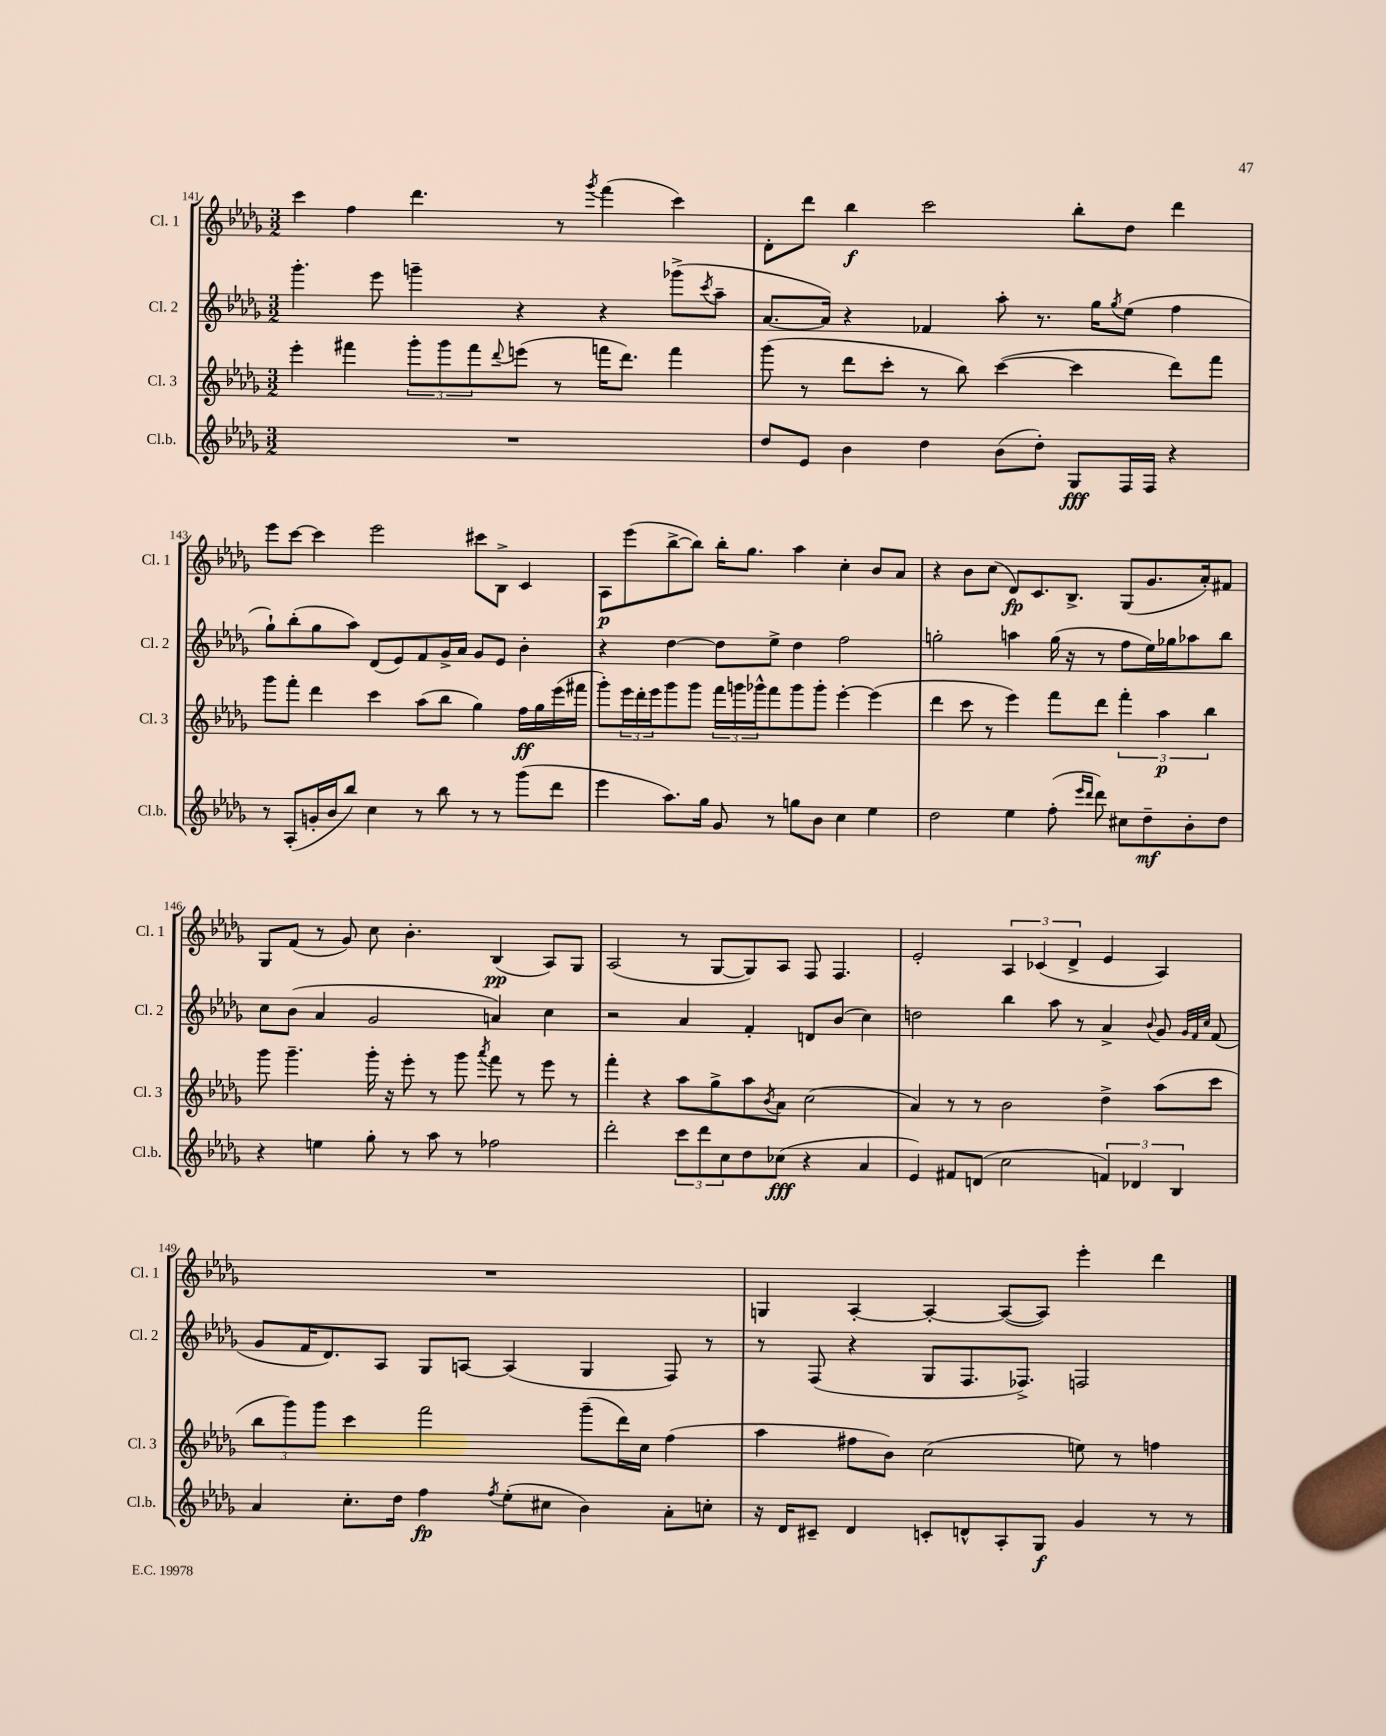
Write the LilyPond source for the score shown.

<<
\new StaffGroup <<
\new Staff = "s0" \with { instrumentName = "Cl. 1" shortInstrumentName = "Cl. 1" } {
    \clef treble \key des \major \numericTimeSignature \time 3/2
    c'''4 f''4 des'''4. r8 \acciaccatura { ges'''8 } f'''4( c'''4) |
    des'8-. des'''8 bes''4\f c'''2 bes''8-. des''8 des'''4 |
    ees'''8 c'''8~ c'''4 ees'''2 cis'''8 bes8-> c'4 |
    aes8\p ees'''8( bes''8~-> bes''8) bes''16-. ges''8. aes''4 c''4-. bes'8 aes'8 |
    r4 bes'8 c''8( des'8\fp) c'8. bes8.-> ges8( ges'8. aes'16-.) fis'8 |
    ges8 f'8( r8 ges'8) c''8 bes'4.-. bes4\pp( aes8) ges8 |
    aes2( r8 ges8~ ges8) aes8 f8 f4. |
    ees'2-. \tuplet 3/2 { aes4 ces'4( des'4-> } ees'4 aes4) |
    R1. |
    g4 aes4~-. aes4~-. aes8~( aes8) ees'''4-. des'''4 \bar "|." |
}
\new Staff = "s1" \with { instrumentName = "Cl. 2" shortInstrumentName = "Cl. 2" } {
    \clef treble \key des \major \numericTimeSignature \time 3/2
    ges'''4.-. ees'''8 g'''4-- r4 r4 ges'''8->( \acciaccatura { c'''8 } aes''8-- |
    aes'8.~ aes'16) r4 fes'4 aes''8-. r8. ges''16 \acciaccatura { ges''8 } ees''8( f''4 |
    ges''8-!) bes''8-.( ges''8 aes''8) des'8( ees'8) f'8 ges'16-> aes'16 ges'8 ees'8 bes'4-. |
    r4 des''4~ des''8 ees''8-> des''4 f''2 |
    g''2-. a''4 g''16( r16 r8 f''8 ees''16) ges''16 aes''8 bes''8 |
    c''8 bes'8( aes'4 ges'2 a'4) c''4 |
    r2 aes'4 f'4-. d'8 bes'8( c''4) |
    d''2 bes''4 aes''8 r8 aes'4-> \appoggiatura { bes'8 } ges'8 \grace { ges'32 f'32 c''32 } f'8( |
    ges'8 f'16 des'8.) aes8 ges8 a8~ a4( ges4 f8) r8 |
    r8 f8( r4 ges8 f8. fes8.->) f2 \bar "|." |
}
\new Staff = "s2" \with { instrumentName = "Cl. 3" shortInstrumentName = "Cl. 3" } {
    \clef treble \key des \major \numericTimeSignature \time 3/2
    ees'''4-. fis'''4 \tuplet 3/2 { ges'''8-. ges'''8 fis'''8 } \appoggiatura { des'''8 } e'''8( r8 f'''16 des'''8.) f'''4 |
    ges'''8( r8 des'''8 c'''8-. r8 bes''8) c'''4~( c'''4 des'''8) f'''8 |
    ges'''8 f'''8-. des'''4 c'''4 aes''8( bes''8 ges''4) f''16\ff ges''16 ees'''16( fis'''16 |
    ges'''8-.) \tuplet 3/2 { ees'''16 des'''16-. ees'''16 } ges'''8 ges'''8 \tuplet 3/2 { f'''16 g'''16 ges'''16-^ } f'''8 ges'''8 ges'''8-. ees'''4~-. ees'''4( |
    des'''4 c'''8 r8 ees'''4) f'''8 des'''8 \tuplet 3/2 { f'''4-. aes''4\p bes''4 } |
    ges'''8 ges'''4.-- ges'''16-. r16 ees'''8-. r8 ges'''8 \acciaccatura { aes'''8 } f'''8 r8 ees'''8 r8 |
    f'''4-. r4 aes''8 ges''8-> aes''8 \acciaccatura { bes'8 } aes'8 c''2( |
    aes'4) r8 r8 bes'2 des''4-> aes''8( c'''8 |
    \tuplet 3/2 { bes''8 ges'''8) ges'''8 } c'''4 f'''2 ges'''8--( des'''16) c''16 f''4( |
    aes''4 fis''8 bes'8) c''2( e''8) r8 f''4 \bar "|." |
}
\new Staff = "s3" \with { instrumentName = "Cl.b." shortInstrumentName = "Cl.b." } {
    \clef treble \key des \major \numericTimeSignature \time 3/2
    R1. |
    des''8 ees'8 bes'4 des''4 bes'8( des''8-.) ges8\fff f16 f16 r4 |
    r8 aes8-.( g'16-. bes'16 bes''8) c''4 r8 bes''8 r8 r8 ges'''8( des'''8 |
    ees'''4 aes''8.) ges''16 ges'8 r8 g''8 bes'8 c''4 ees''4 |
    des''2 ees''4 f''8-.( \grace { ees'''16 des'''16 } des'''8) cis''8 des''8--\mf bes'8-. des''8 |
    r4 e''4 ges''8-. r8 aes''8 r8 fes''2 |
    des'''2-. \tuplet 3/2 { c'''8 des'''8 c''8 } des''8 ces''8\fff( r4 aes'4 |
    ees'4) fis'8 d'8( c''2 \tuplet 3/2 { f'4) des'4 bes4 } |
    aes'4 c''8.-. des''16 f''4\fp \acciaccatura { f''8 } ees''8-.( cis''8 bes'4) aes'8-. c''8-. |
    r16 des'16 cis'8-- des'4 c'8-. d'8-^ aes8-. ges8\f ges'4 r8 r8 \bar "|." |
}
>>
>>
\layout { \context { \Score currentBarNumber = #141 } }
